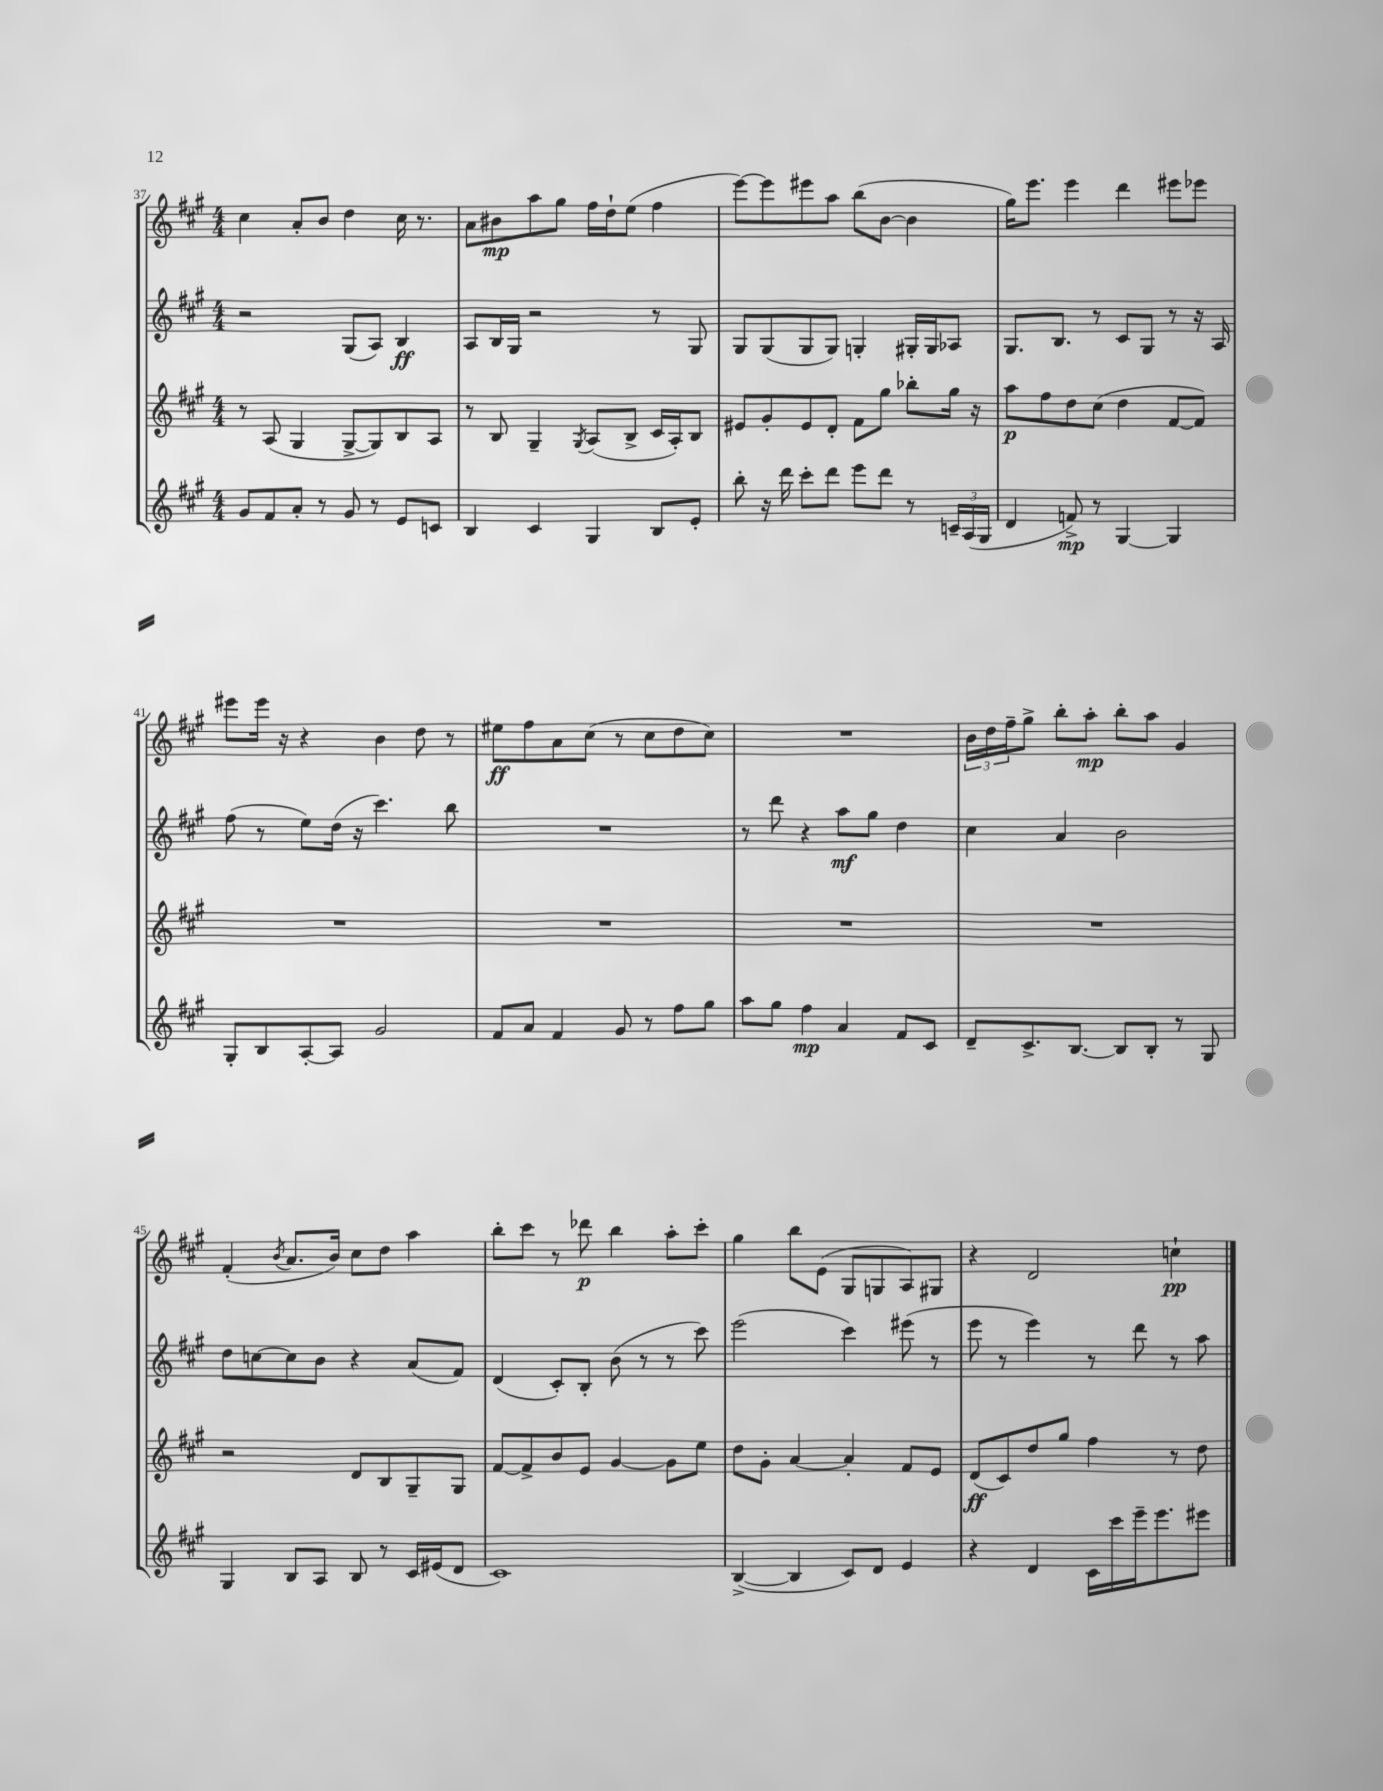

**kern	**dynam	**kern	**dynam	**kern	**dynam	**kern	**dynam
*part4	*part4	*part3	*part3	*part2	*part2	*part1	*part1
*staff4	*staff4	*staff3	*staff3	*staff2	*staff2	*staff1	*staff1
*clefG2	*	*clefG2	*	*clefG2	*	*clefG2	*
*k[f#c#g#]	*	*k[f#c#g#]	*	*k[f#c#g#]	*	*k[f#c#g#]	*
*M4/4	*	*M4/4	*	*M4/4	*	*M4/4	*
=37	=37	=37	=37	=37	=37	=37	=37
8g#/L	.	8r	.	2r	.	4cc#\	.
8f#/	.	(8A/	.	.	.	.	.
8a'/J	.	4G#/	.	.	.	8a'/L	.
8r	.	.	.	.	.	8b/J	.
8g#/	.	[8G#^/L	.	(8G#/L	.	4dd\	.
8r	.	8G#/])	.	8A/J)	.	.	.
8e/L	.	8B/	.	4B/	ff	16cc#\	.
.	.	.	.	.	.	8.r	.
8cn/J	.	8A/J	.	.	.	.	.
=38	=38	=38	=38	=38	=38	=38	=38
4B/	.	8r	.	8A/L	.	8a\L	.
.	.	8B/	.	16B/L	.	8b#X\	mp
.	.	.	.	16G#/JJ	.	.	.
4c#/	.	4G#~/	.	2r	.	8aa\	.
.	.	.	.	.	.	8gg#\J	.
.	.	8qG#/	.	.	.	.	.
4G#/	.	(8A/L	.	.	.	16ff#\LL	.
.	.	.	.	.	.	16dd`\J	.
.	.	8B^/J	.	.	.	(8ee\J	.
8B/L	.	16c#/LL	.	8r	.	4ff#\	.
.	.	16A'/J)	.	.	.	.	.
8e'/J	.	8B/J	.	8G#/	.	.	.
=39	=39	=39	=39	=39	=39	=39	=39
8bb'\	.	8e#X/L	.	8G#/L	.	[8eee\L)	.
16r	.	8g#'/	.	(8G#/	.	8eee\]	.
16ddd\	.	.	.	.	.	.	.
8ccc#'\L	.	8e#/	.	8G#/	.	8eee#X\	.
8ddd\J	.	8d'/J	.	8G#/J)	.	8aa\J	.
8eee\L	.	8f#\L	.	4Gn'/	.	(8bb\L	.
8ddd\J	.	8gg#\J	.	.	.	[8b\J	.
8r	.	8bb-X'\L	.	16G#X'/LL	.	4b\]	.
.	.	.	.	16G#/J	.	.	.
24cn~/LL	.	16gg#\Jk	.	8A-X/J	.	.	.
(24A/	.	.	.	.	.	.	.
.	.	16r	.	.	.	.	.
24G#/JJ	.	.	.	.	.	.	.
=40	=40	=40	=40	=40	=40	=40	=40
4d/	.	8aa\L	p	8.G#/L	.	16gg#\KL)	.
.	.	.	.	.	.	8.eee\J	.
.	.	8ff#\	.	.	.	.	.
.	.	.	.	8.B/J	.	.	.
8fn^/)	mp	8dd\	.	.	.	4eee\	.
8r	.	(8cc#\J	.	8r	.	.	.
[4G#/	.	4dd\	.	8c#/L	.	4ddd\	.
.	.	.	.	8G#/J	.	.	.
4G#/]	.	[8f#/L	.	8r	.	8eee#X\L	.
.	.	8f#/J])	.	16r	.	8eee-X\J	.
.	.	.	.	16A/	.	.	.
!!LO:LB:g=z
=41	=41	=41	=41	=41	=41	=41	=41
8G#'/L	.	1r	.	(8ff#\	.	8eee#X\L	.
8B/	.	.	.	8r	.	16eee#\Jk	.
.	.	.	.	.	.	16r	.
[8A'/	.	.	.	8ee\L)	.	4r	.
8A/J]	.	.	.	(16dd\Jk	.	.	.
.	.	.	.	16r	.	.	.
2g#/	.	.	.	4.ccc#\)	.	4b\	.
.	.	.	.	.	.	8dd\	.
.	.	.	.	8bb\	.	8r	.
=42	=42	=42	=42	=42	=42	=42	=42
8f#/L	.	1r	.	1r	.	8ee#X\L	ff
8a/J	.	.	.	.	.	8ff#\	.
4f#/	.	.	.	.	.	8a\	.
.	.	.	.	.	.	(8cc#\J	.
8g#/	.	.	.	.	.	8r	.
8r	.	.	.	.	.	8cc#\L	.
8ff#\L	.	.	.	.	.	8dd\	.
8gg#\J	.	.	.	.	.	8cc#\J)	.
=43	=43	=43	=43	=43	=43	=43	=43
8aa\L	.	1r	.	8r	.	1r	.
8gg#\J	.	.	.	8ddd\	.	.	.
4ff#\	mp	.	.	4r	.	.	.
4a/	.	.	.	8aa\L	mf	.	.
.	.	.	.	8gg#\J	.	.	.
8f#/L	.	.	.	4dd\	.	.	.
8c#/J	.	.	.	.	.	.	.
=44	=44	=44	=44	=44	=44	=44	=44
8d~/L	.	1r	.	4cc#\	.	24b\LL	.
.	.	.	.	.	.	24dd\	.
.	.	.	.	.	.	24ff#~\J	.
8.c#^/	.	.	.	.	.	8gg#^\J	.
.	.	.	.	4a/	.	8bb'\L	.
[8.B/J	.	.	.	.	.	.	.
.	.	.	.	.	.	8aa'\J	mp
8B/L]	.	.	.	2b\	.	8bb'\L	.
8B'/J	.	.	.	.	.	8aa\J	.
8r	.	.	.	.	.	4g#/	.
8G#/	.	.	.	.	.	.	.
!!LO:LB:g=z
=45	=45	=45	=45	=45	=45	=45	=45
4G#/	.	2r	.	8dd\L	.	(4f#'/	.
.	.	.	.	[8ccn\	.	.	.
.	.	.	.	.	.	8qb/	.
8B/L	.	.	.	8cc\]	.	8.a/L	.
8A/J	.	.	.	8b\J	.	.	.
.	.	.	.	.	.	16b/Jk)	.
8B/	.	8d/L	.	4r	.	8cc#\L	.
8r	.	8B/	.	.	.	8dd\J	.
16c#/LL	.	8G#~/	.	(8a/L	.	4aa\	.
(16e#X/J	.	.	.	.	.	.	.
8d/J	.	8G#/J	.	8f#/J)	.	.	.
=46	=46	=46	=46	=46	=46	=46	=46
1c#)	.	[8f#/L	.	(4d/	.	8bb'\L	.
.	.	8f#^/]	.	.	.	8ccc#\J	.
.	.	8b/	.	8c#'/L)	.	8r	.
.	.	8e/J	.	8B'/J	.	8ddd-X\	p
.	.	[4g#/	.	(8b\	.	4bb\	.
.	.	.	.	8r	.	.	.
.	.	8g#\L]	.	8r	.	8aa'\L	.
.	.	8ee\J	.	8ccc#\)	.	8ccc#'\J	.
=47	=47	=47	=47	=47	=47	=47	=47
([4B^/	.	8dd\L	.	(2eee\	.	4gg#\	.
.	.	8g#'\J	.	.	.	.	.
4B/]	.	[4a/	.	.	.	8bb\L	.
.	.	.	.	.	.	(8e\J	.
8c#/L)	.	4a'/]	.	4ccc#\)	.	8G#/L	.
8d/J	.	.	.	.	.	8Gn/	.
4e/	.	8f#/L	.	(8eee#X\	.	8A/)	.
.	.	8e/J	.	8r	.	8G#X/J	.
=48	=48	=48	=48	=48	=48	=48	=48
4r	.	(8d/L	ff	8eee\	.	4r	.
.	.	8c#/)	.	8r	.	.	.
4d/	.	8dd/	.	4eee\)	.	2d/	.
.	.	8gg#/J	.	.	.	.	.
16c#\LL	.	4ff#\	.	8r	.	.	.
16ccc#\	.	.	.	.	.	.	.
16eee~\J	.	.	.	8ddd\	.	.	.
8.eee\	.	.	.	.	.	.	.
.	.	8r	.	8r	.	4ccn`\	pp
8eee#X\J	.	8dd\	.	8aa\	.	.	.
==	==	==	==	==	==	==	==
*-	*-	*-	*-	*-	*-	*-	*-
